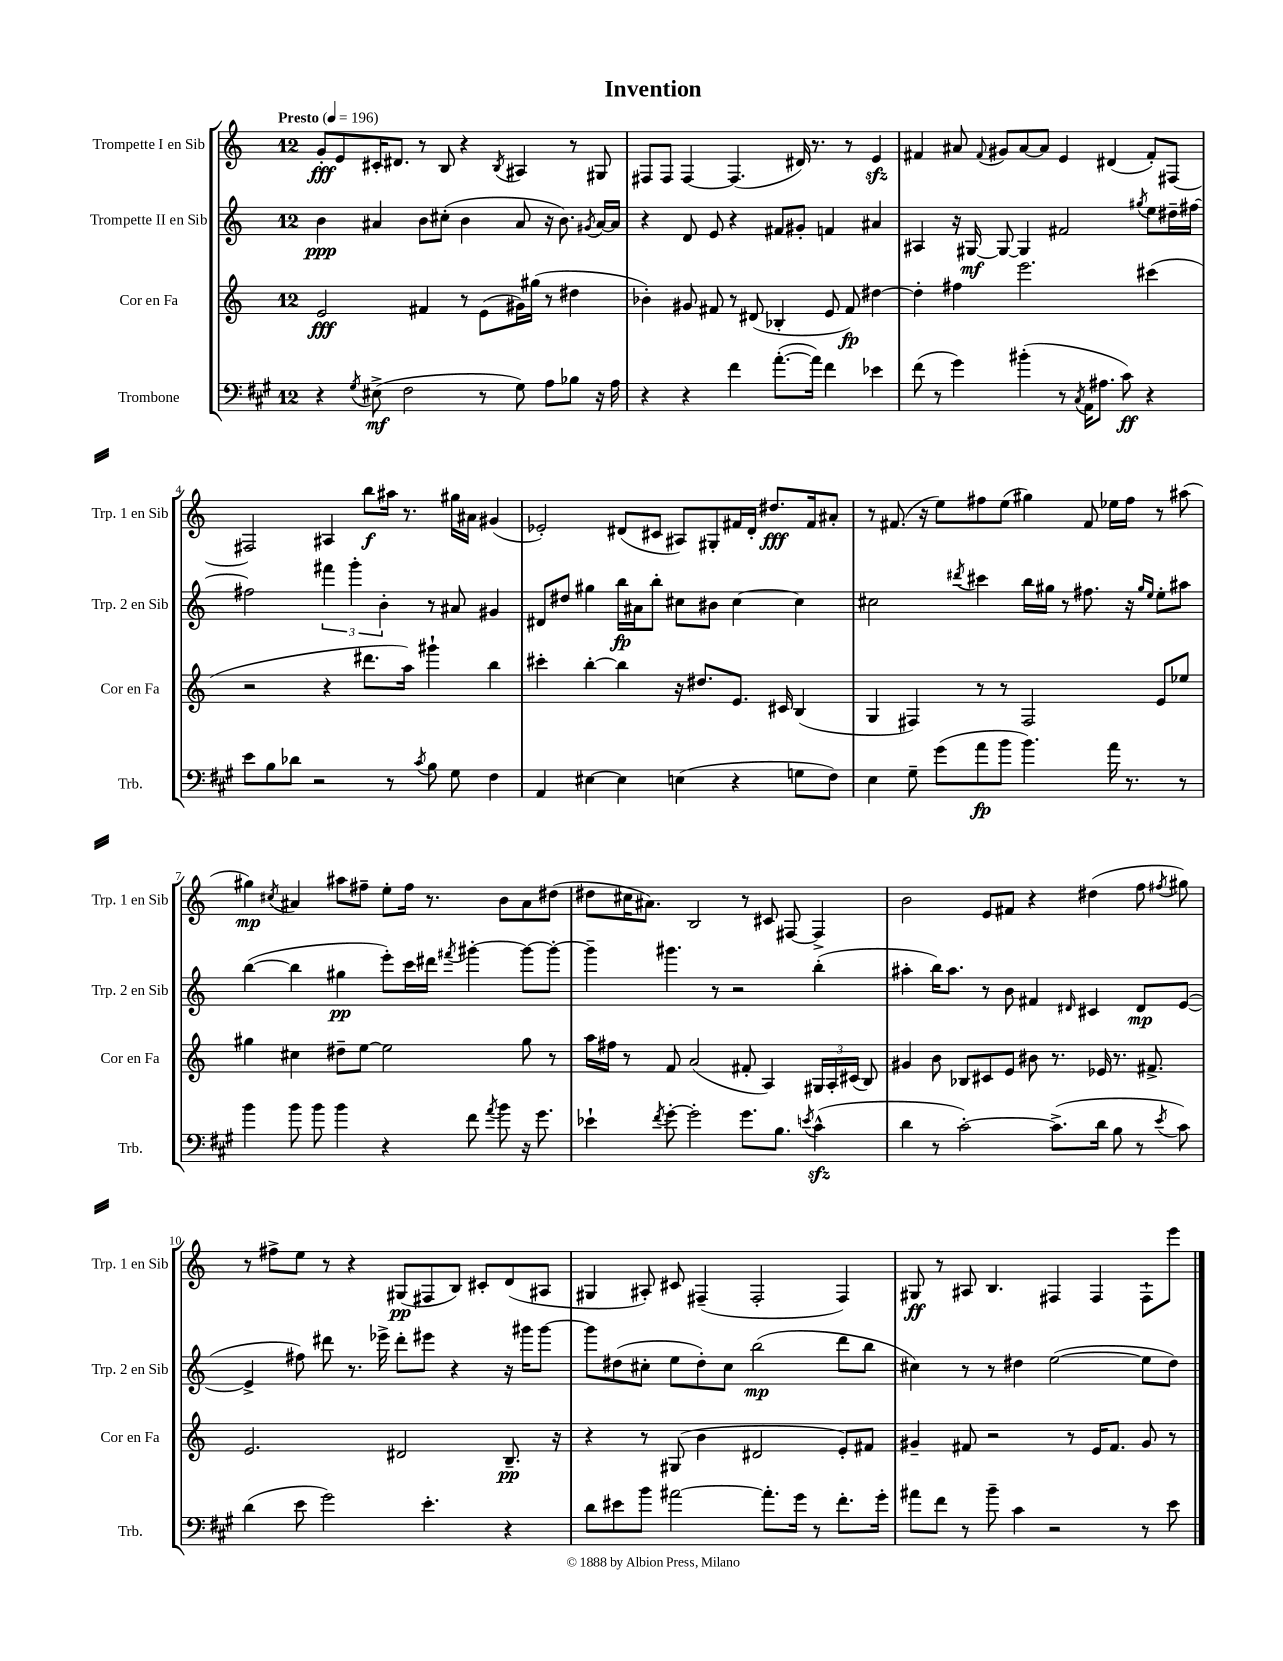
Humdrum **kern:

**kern	**kern	**kern	**kern
*staff4	*staff3	*staff2	*staff1
*clefF4	*clefG2	*clefG2	*clefG2
*k[f#c#g#]	*k[]	*k[]	*k[]
*M12/8	*M12/8	*M12/8	*M12/8
*MM196	*MM196	*MM196	*MM196
4r	2e	4b	8g'
.	.	.	8e
8qG#	.	.	.
(8E#^	.	4a#	16c#'
.	.	.	8.d#
2F#	.	.	.
.	4f#	8b	8r
.	.	(8cc#'	8B
.	8r	4b	4r
8r	(8e	.	.
.	.	.	8qB
8G#)	16g#)	8a#	4A#
.	(16gg#	.	.
8A	8r	16r	.
.	.	8.b)	.
8B-	4dd#	.	8r
.	.	8qg#	.
16r	.	[16a#	8G#
16A	.	16a#]	.
=	=	=	=
4r	4b-')	4r	8F#
.	.	.	8F#
4r	8g#	8d	[4F#
.	8f#	8e	.
4f#	8r	4r	(4.F#]
.	(8d#	.	.
([8.a'	4B-'	8f#	.
.	.	8g#'	16d#)
16a])	.	.	8.r
4f#	8e	4f	.
.	8f#)	.	8r
4e-	[4dd#	4a#	4e
=	=	=	=
(8f#	4dd#']	4A#	4f#
8r	.	.	.
4g#)	4ff#	16r	8a#
.	.	[16G#	.
.	.	.	8qqf#
.	.	8G#_	8g#
(4b#'	2.eee	4G#]	[8a#
.	.	.	8a#]
8r	.	2f#	4e
8qC#	.	.	.
16AA	.	.	.
8.A#	.	.	.
.	.	.	(4d#
8c#)	.	.	.
.	.	8qgg#	.
4r	(4ccc#	8ee	8f#')
.	.	16dd#~	[8F#
.	.	[16ff#	.
=	=	=	=
8e	2r	2ff#]	2F#]
8B	.	.	.
8d-	.	.	.
2r	.	.	.
.	4r	6fff#	4A#
.	.	6ggg'	.
.	8.ddd#	.	8bb
.	.	6b'	.
8r	.	.	16aa#
.	16aa)	.	8.r
8qc#	.	.	.
8B	4ggg#`	8r	.
8G#	.	8a#	16gg#
.	.	.	16a#
4F#	4bb	4g#	(4g#
=	=	=	=
4AA	4ccc#'	8d#	2e-')
.	.	8dd#	.
[4E#	[4bb'	4gg#	.
4E#]	4bb]	16bb	(8d#
.	.	16a#	.
.	.	8bb'	8c#
(4E	16r	8cc#	8A#)
.	8.dd#	.	.
.	.	8b#	8G#'
4r	8.e	[4cc#	16f#
.	.	.	16d#'
.	.	.	8.dd#
.	16c#	.	.
8G	(4B	4cc#]	.
.	.	.	16f#
8F#)	.	.	8a#'
=	=	=	=
4E	4G	2cc#	8r
.	.	.	(8.f#
8G#~	4F#)	.	.
.	.	.	16r
(8g#	.	.	8ee)
.	.	8qddd#	.
8a	8r	4ccc#	8ff#
8b	8r	.	(8ee
4.b)	2F#	16bb	4gg#)
.	.	16gg#	.
.	.	8r	.
.	.	8.ff#	8f#
16a	.	.	16ee-
8.r	.	16r	16ff#
.	.	16qqgg#	.
.	.	16qqee	.
.	8e	8ee'	8r
8r	8ee-	8aa#	(8aa#
=	=	=	=
4b	4gg#	([4bb	4gg#)
.	.	.	8qcc#
8b	4cc#	4bb]	4a#
8b	.	.	.
4b	8dd#~	4gg#	8aa#
.	[8ee	.	8ff#~
4r	2ee]	8eee')	8ee'
.	.	16ccc	16ff#
.	.	16ddd#	8.r
.	.	8qfff#	.
8f#	.	[4ggg#'	.
8qa	.	.	.
8b	.	.	8b
16r	8gg#	8ggg#_	8a#
8.g#	.	.	.
.	8r	8ggg#'_	(8dd#
=	=	=	=
4e-`	16aa	4ggg#~]	8dd#
.	16ff#	.	.
.	8r	.	16cc#
.	.	.	8.a#)
8qf#	.	.	.
[8g#'	8f	4.ggg#	.
2g#']	(2a	.	2B
.	.	8r	.
.	.	2r	.
8.g#	8f#'	.	8r
.	4A)	.	8c#
8.B	.	.	.
.	.	.	[8F#
8qe	.	.	.
(4c#^^	24G#	(4bb'	4F#^]
.	24A'	.	.
.	(24c#	.	.
.	8B)	.	.
=	=	=	=
4d	4g#	4aa#'	2b
8r	8b	16bb)	.
.	.	8.aa#	.
[2c#')	8B-	.	.
.	8c#	8r	8e
.	8e	8b	8f#
.	8b#	4f#	4r
(8.c#^]	8.r	.	.
.	.	16qqd#	.
.	.	4c#	(4dd#
16d	16e-	.	.
8B	8.r	.	.
8r	.	8d#	8ff
.	8.f#^	.	.
8qe	.	.	8qff#
8c#)	.	([8e	8gg#)
=	=	=	=
(4d	2.e	4e^]	8r
.	.	.	8ff#^
8e	.	8ff#)	8ee
2g#)	.	8ddd#	8r
.	.	8.r	4r
.	.	16eee-^	.
.	2d#	8ddd#'	(8G#
4.e'	.	8eee#	8F#
.	.	4r	8B)
.	.	.	8c#'
4r	8.B~	16r	(8d
.	.	16ggg#	.
.	.	[8ggg#	8A#
.	16r	.	.
=	=	=	=
8d	4r	8ggg#]	4G#
8e#	.	(8dd#	.
8b	8r	8cc#'	8A#')
[2a#	(8G#	8ee	8c#
.	4b	8dd#')	(4F#~
.	.	8cc#	.
.	2d#	(2bb	2F#'
8.a#']	.	.	.
16g#	.	.	.
8r	.	.	.
8.f#'	8e')	8ddd	4F#)
.	8f#	8bb	.
16g#'	.	.	.
=	=	=	=
8a#	4g#~	4cc#)	8G#
8f#	.	.	8r
8r	8f#	8r	8A#
8b~	2r	8r	4.B
4c#	.	4dd#	.
2r	.	([2ee	4F#
.	8r	.	.
.	16e	.	4F#
.	8.f#	.	.
8r	8g#	8ee]	8F#`
8e	8r	8dd#)	8eee
==	==	==	==
*-	*-	*-	*-
